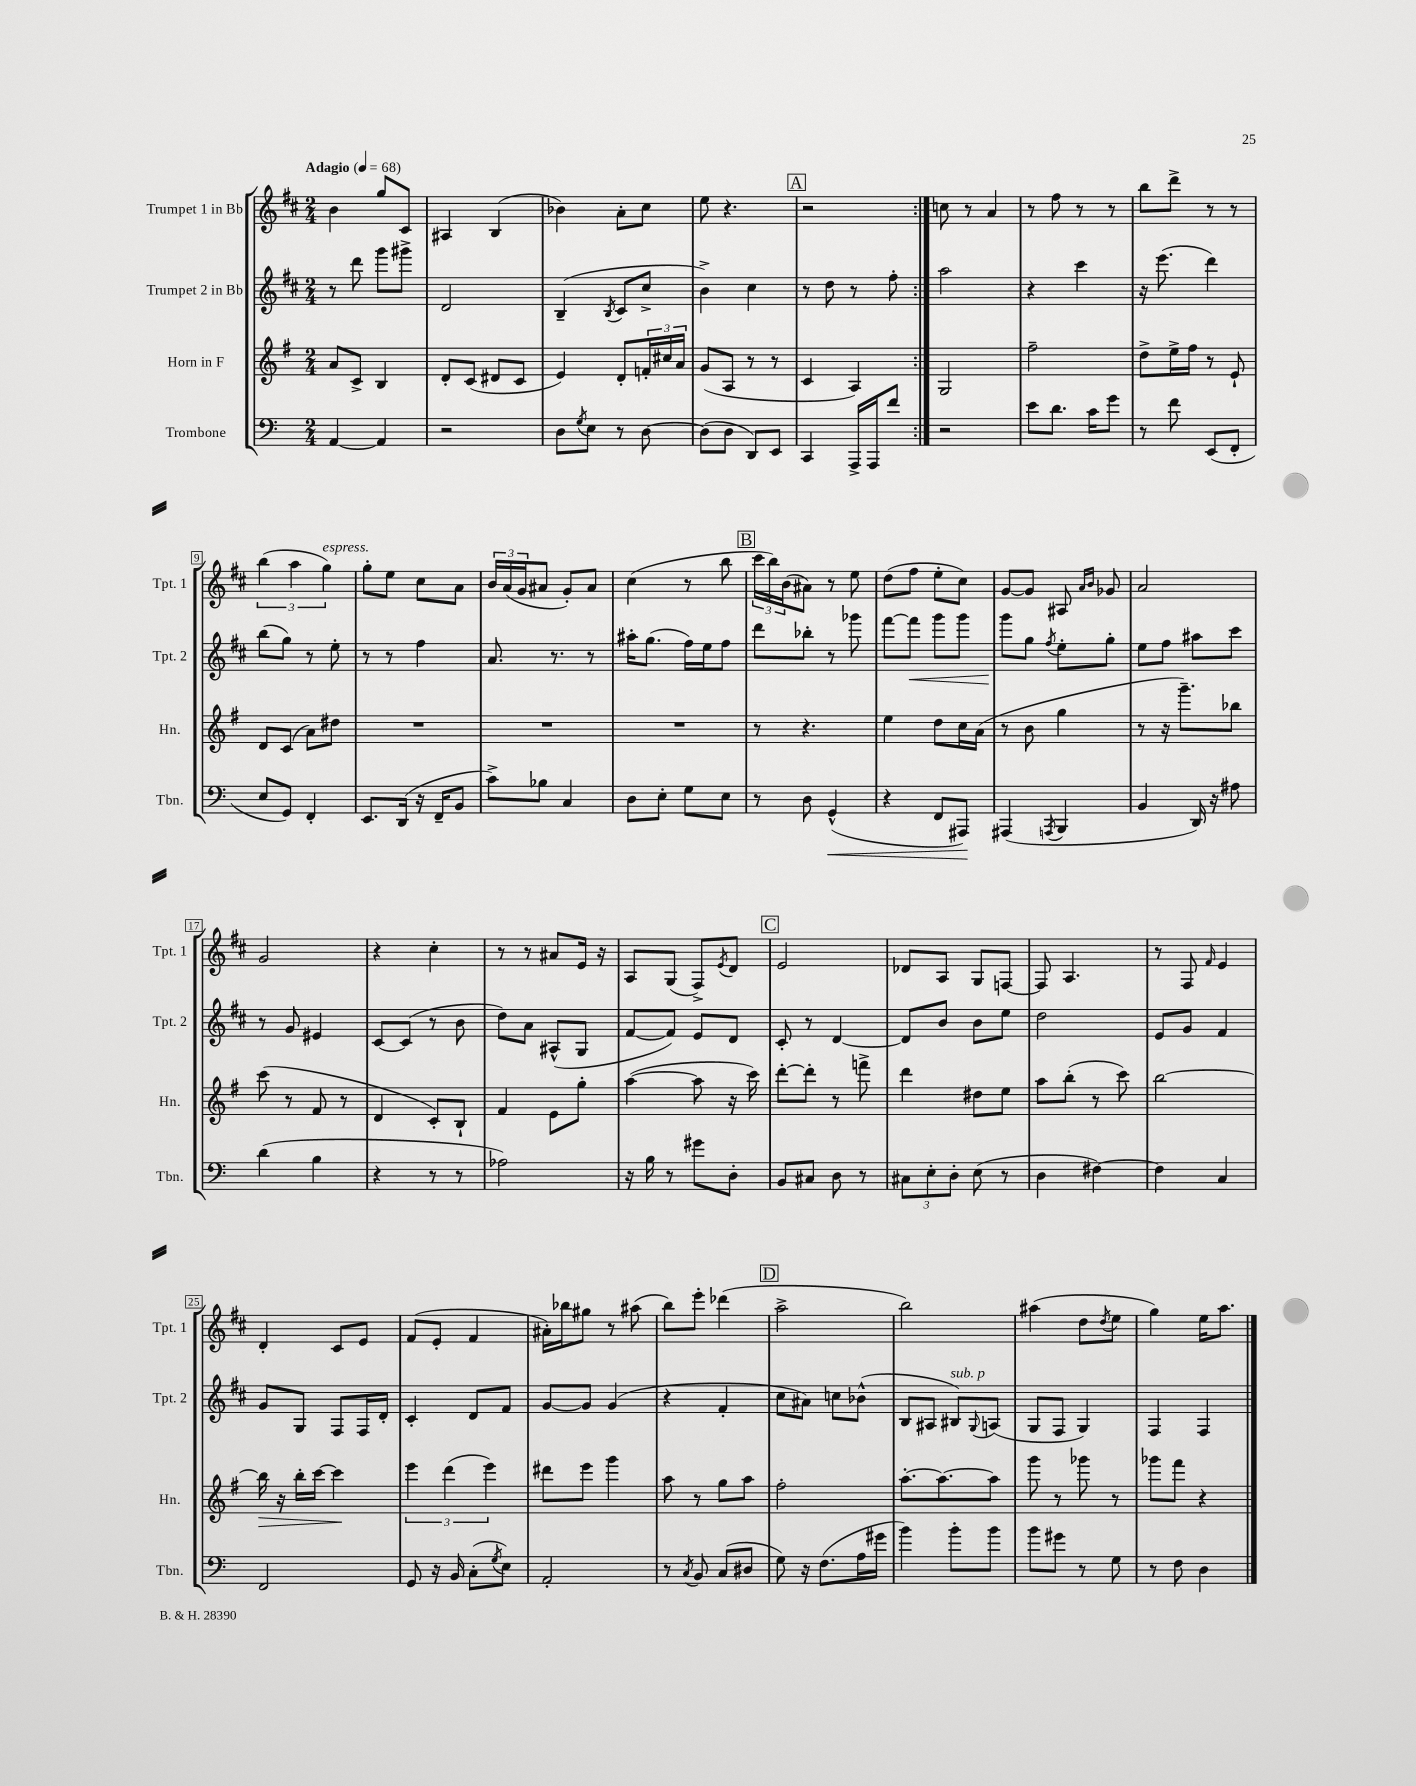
<<
\new StaffGroup <<
\new Staff = "s0" \with { instrumentName = "Trumpet 1 in Bb" shortInstrumentName = "Tpt. 1" } {
    \clef treble \key d \major \numericTimeSignature \time 2/4 \tempo "Adagio" 4 = 68
    \repeat volta 2 { b'4 g''8 cis'8 |
    ais4 b4( |
    bes'4) a'8-. cis''8 |
    e''8 r4. |
    \mark \markup { \box "A" } r2 | }
    c''8 r8 a'4 |
    r8 fis''8 r8 r8 |
    b''8 d'''8-> r8 r8 |
    \tuplet 3/2 { b''4( a''4 g''4^\markup { \italic "espress." }) } |
    g''8-. e''8 cis''8 a'8 |
    \tuplet 3/2 { b'16 a'16( g'16 } ais'8 g'8-.) ais'8 |
    cis''4( r8 b''8 |
    \mark \markup { \box "B" } \tuplet 3/2 { cis'''16 b''16) b'16( } ais'8) r8 e''8 |
    d''8( fis''8 e''8-. cis''8) |
    g'8~ g'8 ais8 \grace { a'16 b'16 } ges'8 |
    a'2 |
    g'2 |
    r4 cis''4-. |
    r8 r8 ais'8 e'16 r16 |
    a8 g8( fis8->) \acciaccatura { e'8 } d'8 |
    \mark \markup { \box "C" } e'2 |
    des'8 a8 g8 f8~ |
    f8 a4. |
    r8 fis8 \grace { fis'16 } e'4 |
    d'4-. cis'8 e'8 |
    fis'8( e'8-. fis'4 |
    ais'16-.) bes''16 gis''8 r8 ais''8( |
    b''8) e'''8-. des'''4( |
    \mark \markup { \box "D" } a''2-> |
    b''2) |
    ais''4( d''8 \acciaccatura { d''8 } e''8 |
    g''4) e''16 a''8. \bar "|." |
}
\new Staff = "s1" \with { instrumentName = "Trumpet 2 in Bb" shortInstrumentName = "Tpt. 2" } {
    \clef treble \key d \major \numericTimeSignature \time 2/4
    \repeat volta 2 { r8 d'''8 g'''8 gis'''8-> |
    d'2 |
    b4--( \acciaccatura { b8 } cis'8 cis''8-> |
    b'4->) cis''4 |
    \mark \markup { \box "A" } r8 d''8 r8 fis''8-. | }
    a''2 |
    r4 cis'''4 |
    r16 e'''8.( d'''4) |
    b''8( g''8) r8 e''8-. |
    r8 r8 fis''4 |
    a'8. r8. r8 |
    ais''16-. g''8.( fis''16) e''16 fis''8 |
    \mark \markup { \box "B" } d'''8 bes''8-. r8 ges'''8 |
    fis'''8~ fis'''8\< g'''8 g'''8 |
    g'''8\! g''8 \acciaccatura { fis''8 } e''8-. g''8-. |
    e''8 fis''8 ais''8 cis'''8 |
    r8 g'8 eis'4 |
    cis'8~ cis'8( r8 b'8 |
    d''8) a'8 ais8-^( g8 |
    fis'8~ fis'8) e'8 d'8 |
    \mark \markup { \box "C" } cis'8-. r8 d'4~ |
    d'8 b'8 b'8 e''8 |
    d''2 |
    e'8 g'8 fis'4 |
    g'8 g8 fis8 fis16 d'16-. |
    cis'4-. d'8 fis'8 |
    g'8~ g'8 g'4( |
    r4 fis'4-. |
    \mark \markup { \box "D" } cis''8 ais'8) c''8 bes'8-^( |
    b8 ais8 bis8^\markup { \italic "sub. p" }) \appoggiatura { g8 } a8( |
    g8 fis8 g4) |
    fis4 fis4 \bar "|." |
}
\new Staff = "s2" \with { instrumentName = "Horn in F" shortInstrumentName = "Hn." } {
    \clef treble \key g \major \numericTimeSignature \time 2/4
    \repeat volta 2 { a'8 c'8-> b4 |
    d'8-. c'8( dis'8 c'8 |
    e'4) d'8-. \tuplet 3/2 { f'16-. cis''16 a'16 } |
    g'8( a8 r8 r8 |
    \mark \markup { \box "A" } c'4 a4) | }
    g2 |
    fis''2-- |
    d''8-> e''16-> fis''16 r8 e'8-! |
    d'8 c'8( a'8) dis''8 |
    R2 |
    R2 |
    R2 |
    \mark \markup { \box "B" } r8 r4. |
    e''4 d''8 c''16 a'16( |
    r8 b'8 g''4 |
    r8 r16 g'''8.--) bes''8 |
    c'''8( r8 fis'8 r8 |
    d'4 c'8-.) b8-! |
    fis'4 e'8 g''8-. |
    a''4~( a''8 r16 c'''16) |
    \mark \markup { \box "C" } d'''8~-. d'''8-. r8 f'''8-> |
    d'''4 dis''8 e''8 |
    a''8 b''8-.( r8 c'''8) |
    b''2~ |
    b''16\> r16 b''16-. c'''16~ c'''4\! |
    \tuplet 3/2 { e'''4 d'''4( e'''4) } |
    dis'''8 e'''8 g'''4 |
    a''8 r8 g''8 a''8 |
    \mark \markup { \box "D" } fis''2-. |
    a''8.~-. a''8.~ a''8 |
    g'''8 r8 ges'''8 r8 |
    ges'''8 fis'''8 r4 \bar "|." |
}
\new Staff = "s3" \with { instrumentName = "Trombone" shortInstrumentName = "Tbn." } {
    \clef bass \key c \major \numericTimeSignature \time 2/4
    \repeat volta 2 { a,4~ a,4 |
    r2 |
    d8 \acciaccatura { g8 } e8 r8 d8~ |
    d8( d8 d,8) e,8 |
    \mark \markup { \box "A" } c,4 a,,16-> a,,16 f'8 | }
    r2 |
    e'8 d'8. c'16 g'8 |
    r8 f'8 e,8( f,8-. |
    e8 g,8) f,4-. |
    e,8. d,16( r16 f,16-- b,8 |
    c'8->) bes8 c4 |
    d8 e8-. g8 e8 |
    \mark \markup { \box "B" } r8 d8 g,4-^\<( |
    r4 f,8 ais,,8\!) |
    ais,,4( \acciaccatura { a,,8 } b,,4 |
    b,4 d,16) r16 ais8 |
    d'4( b4 |
    r4 r8 r8 |
    aes2) |
    r16 b16 r8 gis'8 d8-. |
    \mark \markup { \box "C" } b,8 cis8 d8 r8 |
    \tuplet 3/2 { cis8 e8-. d8-. } e8( r8 |
    d4 fis4~) |
    fis4 c4 |
    f,2 |
    g,8 r16 b,16 c8-.( \acciaccatura { g8 } e8) |
    a,2-. |
    r8 \acciaccatura { c8 } b,8 c8( dis8 |
    \mark \markup { \box "D" } g8) r16 f8.( a16 gis'16 |
    b'4) b'8-. b'8 |
    b'8 gis'8 r8 g8 |
    r8 f8 d4 \bar "|." |
}
>>
>>
\layout { \context { \Score \override BarNumber.stencil = #(make-stencil-boxer 0.1 0.3 ly:text-interface::print) } }
